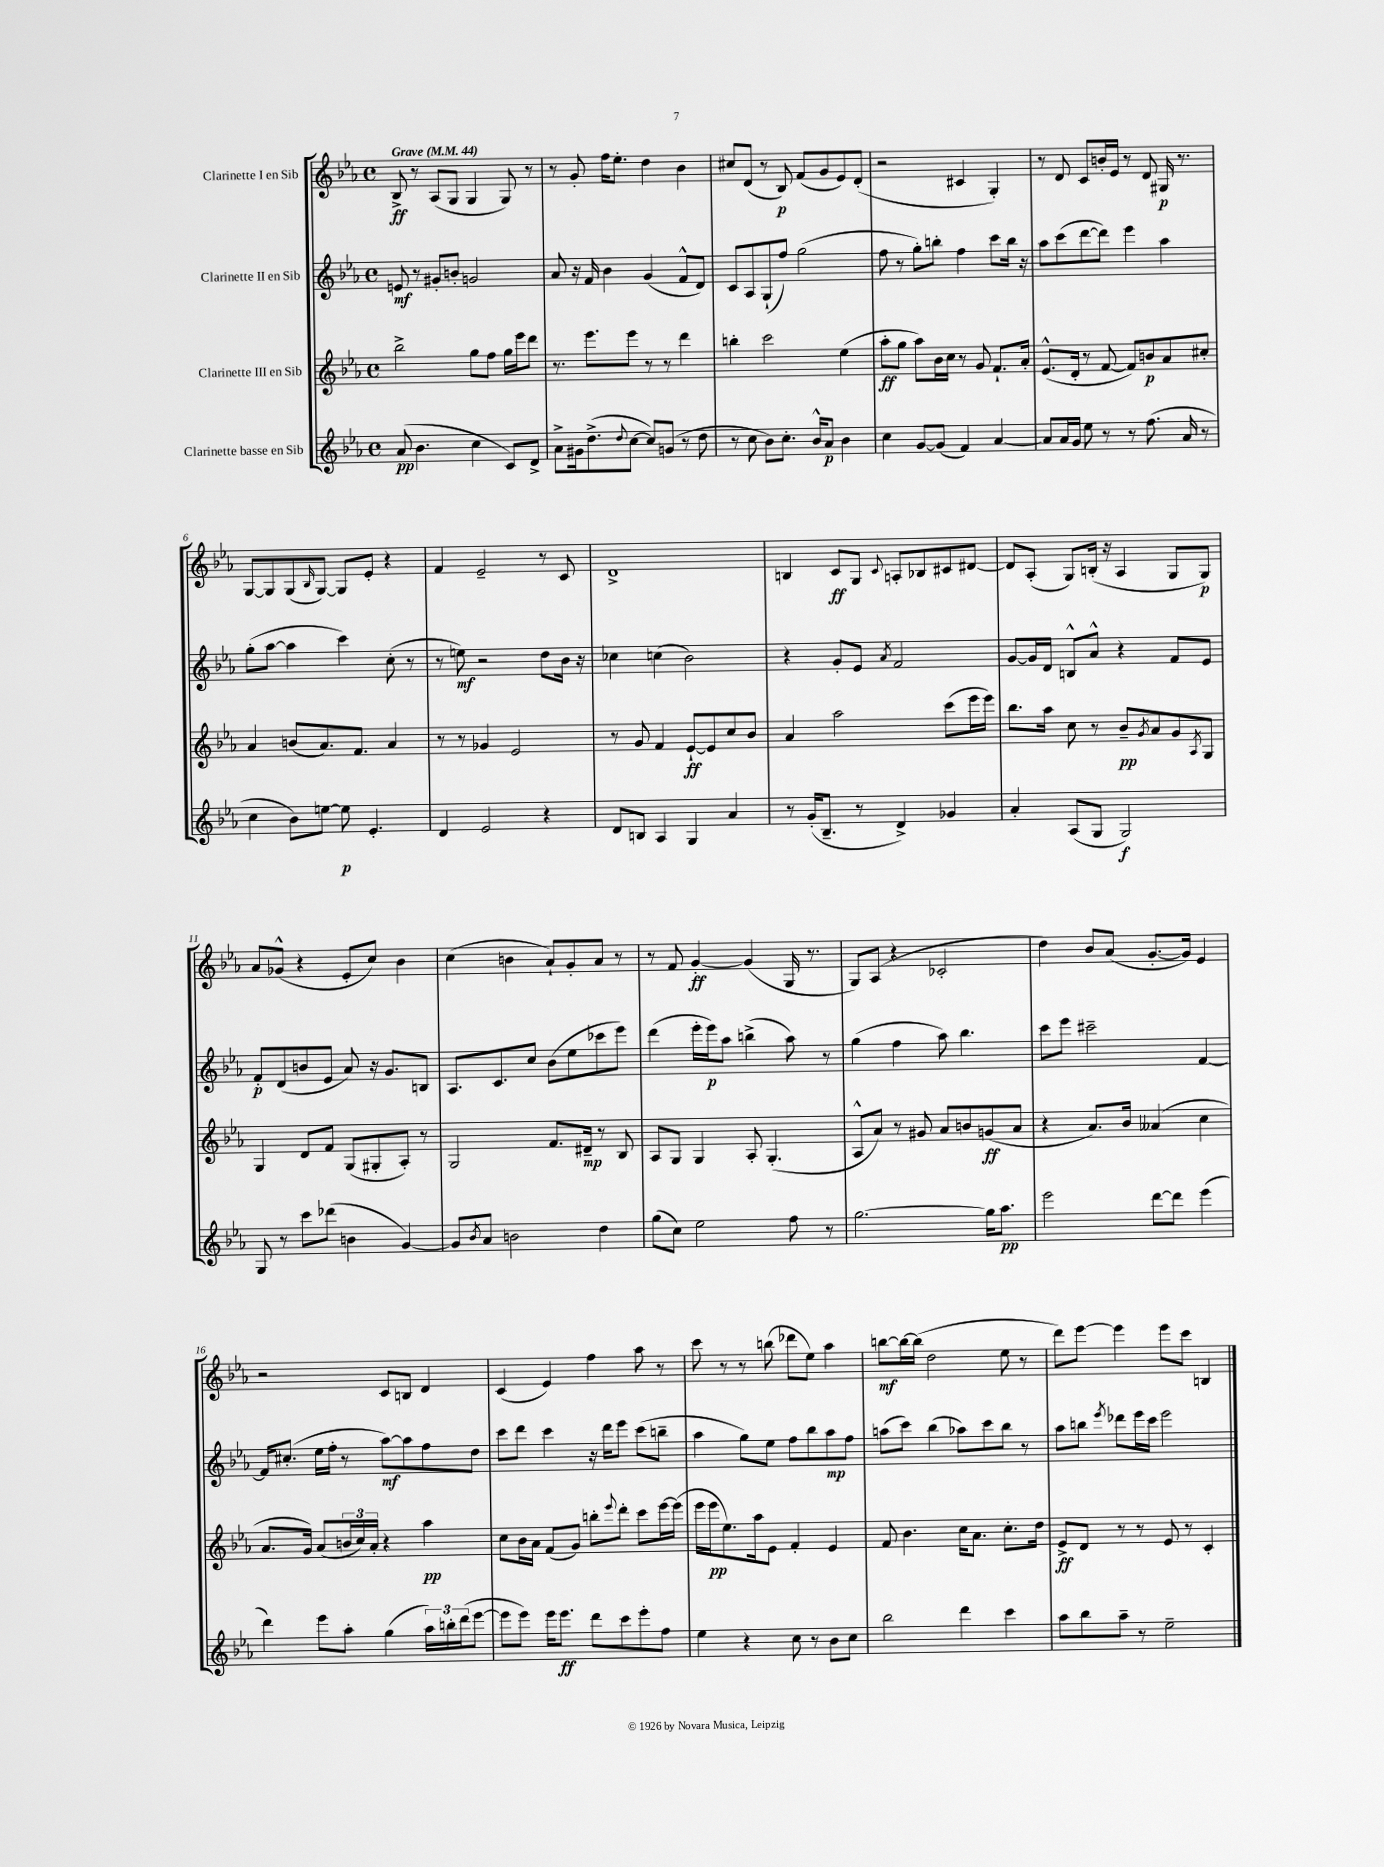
<<
\new StaffGroup <<
\new Staff = "s0" \with { instrumentName = "Clarinette I en Sib" } {
    \clef treble \key ees \major \defaultTimeSignature \time 4/4 \tempo "Grave" 4 = 44
    bes8->\ff r8 aes8( g8 g4 g8) r8 |
    r8 g'8-. f''16 ees''8.-. d''4 bes'4 |
    cis''8 d'8( r8 bes8\p) f'8( g'8 ees'8) d'8-.( |
    r2 cis'4 g4-.) |
    r8 d'8 c'8 b'16-. ees'16 r8 d'8 gis16\p r8. |
    g8~ g8 g8( \grace { bes16 } g8~) g8 ees'8-. r4 |
    f'4 ees'2-- r8 c'8 |
    d'1-> |
    b4 c'8\ff g8 \appoggiatura { c'8 } a8-. bes8 cis'8 dis'8~ |
    dis'8 aes8-.( g8) b16-.( r16 aes4 g8 g8\p) |
    aes'8 ges'8-^( r4 ees'8-. c''8) bes'4 |
    c''4( b'4 aes'8-!) g'8-. aes'8 r8 |
    r8 f'8 g'4~-.\ff g'4( g16 r8. |
    g8) aes8( r4 ces'2-. |
    d''4) bes'8 aes'8( g'8.~-. g'16) ees'4 |
    r2 c'8 b8 d'4 |
    c'4( ees'4) f''4 aes''8 r8 |
    c'''8 r8 r8 b''8( des'''8 ees''8) aes''4 |
    b''8~\mf b''16~ b''16( d''2 ees''8 r8 |
    d'''8) ees'''8~ ees'''4 ees'''8 c'''8 b4 \bar "|." |
}
\new Staff = "s1" \with { instrumentName = "Clarinette II en Sib" } {
    \clef treble \key ees \major \defaultTimeSignature \time 4/4
    e'8\mf r8 gis'8-. b'8-. g'2 |
    aes'8 r16 f'16 bes'4 g'4( f'8-^ d'8) |
    c'8 aes8 g8-!( f''8) g''2( |
    f''8 r8 g''8-.) b''8-. f''4 c'''8 b''16 r16 |
    aes''8 c'''8( d'''8~ d'''8) ees'''4 aes''4 |
    g''8-.( aes''8~ aes''4 c'''4) c''8-.( r8 |
    r8 e''8\mf) r2 d''8 bes'16 r16 |
    ces''4 c''4( bes'2) |
    r4 g'8-. ees'8 \acciaccatura { aes'8 } f'2 |
    g'8~ g'16 d'16 b8-^ aes'8-^ r4 f'8 ees'8 |
    f'8-.\p d'8( b'8 ees'8 aes'8) r16 g'8. b8 |
    aes8. c'8. c''8 bes'8( ees''8 ces'''8 ees'''8) |
    d'''4( ees'''16-. ees'''16\p) aes''8 b''4->( aes''8) r8 |
    g''4( f''4 aes''8) bes''4. |
    c'''8 ees'''8 cis'''2-- f'4~ |
    f'16 cis''8.-.( ees''16 f''16-. r8 aes''8~\mf) aes''8 f''8 d''8 |
    c'''8 d'''8 c'''4 r16 d'''16 ees'''8 c'''8( b''8-- |
    aes''4 g''8) ees''8 f''8 bes''8 aes''8\mp f''8 |
    a''8( c'''8) bes''4( aes''8) c'''8 bes''8 r8 |
    aes''8 b''8 \acciaccatura { ees'''8 } des'''8 ees'''16 c'''16 ees'''2 \bar "|." |
}
\new Staff = "s2" \with { instrumentName = "Clarinette III en Sib" } {
    \clef treble \key ees \major \defaultTimeSignature \time 4/4
    bes''2-> g''8 f''8 g''16 ees'''16 d'''8 |
    r8. ees'''8. ees'''8 r8 r8 d'''4 |
    b''4-. c'''2 ees''4( |
    aes''8-.\ff g''8 aes''8) bes'16 c''16 r8 g'8 f'8.-! aes'16-. |
    ees'8.-^( d'16-. r8 f'8~ f'8) b'8\p aes'8 cis''8-. |
    aes'4 b'8( aes'8.) f'8. aes'4 |
    r8 r8 ges'4 ees'2 |
    r8 g'8 f'4 ees'8~-!\ff ees'8 c''8 bes'8 |
    aes'4 aes''2 c'''8( ees'''16 ees'''16) |
    bes''8. aes''16 c''8 r8 bes'8--\pp \acciaccatura { g'8 } aes'8 g'8 \acciaccatura { aes8 } g8 |
    g4 d'8 f'8 g8( gis8-. aes8-.) r8 |
    g2 f'8. dis'16--\mp r8 bes8 |
    aes8 g8 g4 aes8-. g4.-.( |
    aes8-^ aes'8) r8 gis'8 aes'8 b'8 g'8\ff( aes'8 |
    r4 aes'8.) bes'16 aeses'4( c''4 |
    aes'8. g'16) aes'8( \tuplet 3/2 { b'16 c''16) aes'16-. } r4 aes''4\pp |
    c''8 bes'16 aes'16 f'8( g'8) b''8-. \appoggiatura { ees'''8 } d'''8-. c'''8 ees'''16~ ees'''16( |
    ees'''16 ees'''16\pp ees''8.) aes''16 ees'8 f'4-. ees'4 |
    f'8 bes'4. c''16 aes'8. c''8.-. d''16 |
    ees'8->\ff d'8 r8 r8 ees'8 r8 c'4-. \bar "|." |
}
\new Staff = "s3" \with { instrumentName = "Clarinette basse en Sib" } {
    \clef treble \key ees \major \defaultTimeSignature \time 4/4
    aes'8\pp( bes'4. c''4 c'8) d'8-> |
    aes'8-> gis'16 d''8.->( \appoggiatura { d''8 } c''8~ c''8) g'8( r8 d''8 |
    r8 c''8 bes'8) c''8.-. bes'16-^ aes'8\p bes'4 |
    c''4 g'8~ g'8( f'4) aes'4~ |
    aes'8 aes'16 g'16 ees''8 r8 r8 f''8.( aes'16 r8 |
    c''4 bes'8) e''8~ e''8\p ees'4.-. |
    d'4 ees'2 r4 |
    d'8 b8 aes4 g4 aes'4 |
    r8 g'16-.( bes8.-- r8 d'4->) ges'4 |
    aes'4-. aes8( g8 g2\f) |
    g8 r8 c'''8 des'''8( b'4 g'4~) |
    g'8 \acciaccatura { bes'8 } aes'8 b'2 d''4 |
    g''8( c''8) ees''2 f''8 r8 |
    g''2.~ g''16 aes''8.\pp |
    ees'''2 d'''8~ d'''8 ees'''4( |
    d'''4) ees'''8 aes''8-. g''4( \tuplet 3/2 { aes''16) b''16-. d'''16( } ees'''8~ |
    ees'''8 ees'''8) ees'''16 ees'''8.\ff d'''8 c'''8 ees'''8-. f''8 |
    ees''4 r4 c''8 r8 bes'8 c''8 |
    bes''2 d'''4 c'''4 |
    aes''8 bes''8 aes''8-- r8 ees''2-- \bar "|." |
}
>>
>>
